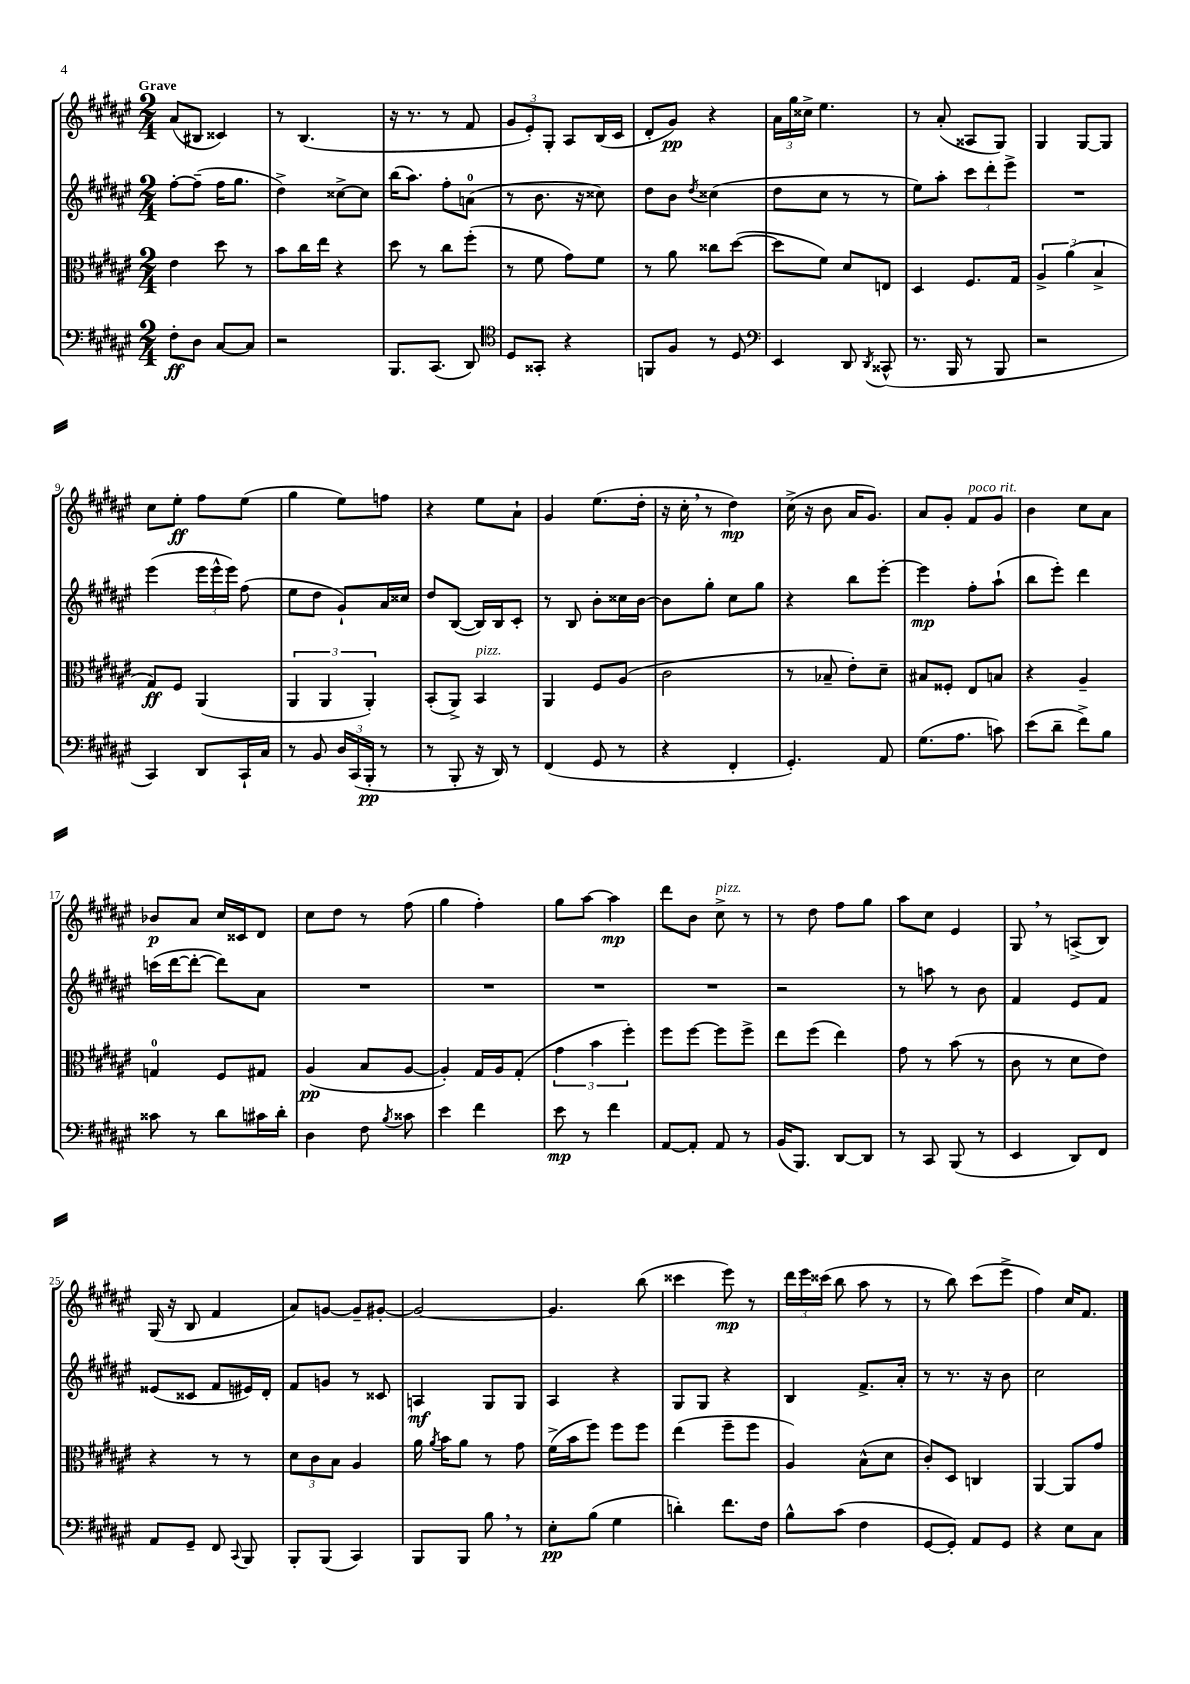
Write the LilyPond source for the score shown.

<<
\new StaffGroup <<
\new Staff = "s0" {
    \clef treble \key fis \major \numericTimeSignature \time 2/4 \tempo "Grave"
    \autoBeamOff ais'8[( bis8] cisis'4) |
    r8 b4.( |
    r16 r8. r8 fis'8 |
    \tuplet 3/2 { gis'8[ eis'8-.) gis8]-. } ais8[ b16( cis'16] |
    dis'8[-. gis'8]\pp) r4 |
    \tuplet 3/2 { ais'16[ gis''16 cisis''16]-> } eis''4. |
    r8 ais'8-.( aisis8[ gis8]) |
    gis4 gis8[~ gis8] |
    cis''8[ eis''8]-.\ff fis''8[ eis''8]( |
    gis''4 eis''8[) f''8] |
    r4 eis''8[ ais'8]-! |
    gis'4 eis''8.[( dis''16]-. |
    r16 cis''16-. \breathe r8 dis''4\mp) |
    cis''16->( r16 b'8 ais'16[ gis'8.]) |
    ais'8[ gis'8]-. fis'8[^\markup { \italic "poco rit." } gis'8] |
    b'4 cis''8[ ais'8] |
    bes'8[\p ais'8] cis''16[ cisis'16 dis'8] |
    cis''8[ dis''8] r8 fis''8( |
    gis''4 fis''4-.) |
    gis''8[ ais''8]~ ais''4\mp |
    dis'''8[ b'8] cis''8->^\markup { \italic "pizz." } r8 |
    r8 dis''8 fis''8[ gis''8] |
    ais''8[ cis''8] eis'4 |
    gis8 \breathe r8 a8[->( b8]) |
    gis16( r16 b8 fis'4 |
    ais'8[) g'8]~ g'8[-- gis'8]~-. |
    gis'2~ |
    gis'4. b''8( |
    cisis'''4 eis'''8\mp) r8 |
    \tuplet 3/2 { dis'''16[ eis'''16 cisis'''16]( } b''8 ais''8 r8 |
    r8 b''8) cis'''8[( eis'''8]-> |
    fis''4) cis''16[ fis'8.] \bar "|." |
}
\new Staff = "s1" {
    \clef treble \key fis \major \numericTimeSignature \time 2/4
    \autoBeamOff fis''8[~-. fis''8]--( fis''16[ gis''8.] |
    dis''4->) cisis''8[~-> cisis''8] |
    b''16[( ais''8.]) fis''8[-. a'8]-0( |
    r8 b'8. r16 cisis''8) |
    dis''8[ b'8] \acciaccatura { dis''8 } cisis''4( |
    dis''8[ cis''8] r8 r8 |
    eis''8[) ais''8]-. \tuplet 3/2 { cis'''8[ dis'''8-. eis'''8]-> } |
    R2 |
    eis'''4( \tuplet 3/2 { eis'''16[ eis'''16-^ eis'''16]) } fis''8( |
    eis''8[ dis''8] gis'8[-!) ais'16 cisis''16] |
    dis''8[ b8]~( b16[) b16 cis'8]-. |
    r8 b8 b'8[-. cisis''16 b'16]~ |
    b'8[ gis''8]-. cis''8[ gis''8] |
    r4 b''8[ eis'''8]~-. |
    eis'''4\mp fis''8[-. ais''8]-!( |
    b''8[ eis'''8]-.) dis'''4 |
    c'''16[( dis'''16~ dis'''8]~-. dis'''8[) ais'8] |
    R2 |
    R2 |
    R2 |
    R2 |
    r2 |
    r8 a''8 r8 b'8 |
    fis'4 eis'8[ fis'8] |
    eisis'8[( cisis'8] fis'8[ eis'16) dis'16]-. |
    fis'8[ g'8] r8 cisis'8 |
    a4\mf gis8[ gis8] |
    ais4 r4 |
    gis8[ gis8] r4 |
    b4 fis'8.[-> ais'16]-. |
    r8 r8. r16 b'8 |
    cis''2 \bar "|." |
}
\new Staff = "s2" {
    \clef alto \key fis \major \numericTimeSignature \time 2/4
    \autoBeamOff eis'4 dis''8 r8 |
    b'8[ cis''16 eis''16] r4 |
    dis''8 r8 cis''8[ fis''8]-.( |
    r8 fis'8 gis'8[) fis'8] |
    r8 ais'8 cisis''8[ dis''8]~( |
    dis''8[ fis'8]) dis'8[ e8] |
    dis4 fis8.[ gis16] |
    \tuplet 3/2 { ais4-> ais'4( b4-> } |
    gis8[\ff) fis8] ais,4( |
    \tuplet 3/2 { ais,4 ais,4 ais,4-.) } |
    b,8[-.( ais,8]->) b,4^\markup { \italic "pizz." } |
    ais,4 fis8[ ais8]( |
    cis'2 |
    r8 bes8-- eis'8[-.) dis'8]-- |
    bis8[ fisis8]-. eis8[ b8] |
    r4 ais4-- |
    g4-0 fis8[ gis8] |
    ais4\pp( b8[ ais8]~ |
    ais4-.) gis16[ ais16 gis8]-.( |
    \tuplet 3/2 { gis'4 b'4 fis''4-.) } |
    fis''8[ fis''8]~ fis''8[ fis''8]-> |
    eis''8[ fis''8]( eis''4) |
    gis'8 r8 b'8( r8 |
    cis'8 r8 dis'8[ eis'8]) |
    r4 r8 r8 |
    \tuplet 3/2 { dis'8[ cis'8 b8] } ais4 |
    ais'16 \acciaccatura { ais'8 } b'16[ ais'8] r8 gis'8 |
    fis'16[->( b'16 fis''8]) fis''8[ fis''8] |
    eis''4( fis''8[-- fis''8] |
    ais4) b8[-^( dis'8] |
    cis'8[-.) dis8] c4 |
    ais,4~ ais,8[ gis'8] \bar "|." |
}
\new Staff = "s3" {
    \clef bass \key fis \major \numericTimeSignature \time 2/4
    \autoBeamOff fis8[-.\ff dis8] cis8[~ cis8] |
    r2 |
    b,,8.[ cis,8.]( dis,8) |
    \clef tenor dis8[ gisis,8]-. r4 |
    f,8[ fis8] r8 dis8 |
    \clef bass eis,4 dis,8 \acciaccatura { dis,8 } cisis,8-^( |
    r8. b,,16 r8 b,,8 |
    r2 |
    cis,4) dis,8[ cis,16-! cis16] |
    r8 b,8 \tuplet 3/2 { dis16[ cis,16( b,,16]-.\pp } r8 |
    r8 b,,8-. r16 dis,16) r8 |
    fis,4( gis,8 r8 |
    r4 fis,4-. |
    gis,4.-.) ais,8 |
    gis8.[( ais8.] c'8) |
    eis'8[( dis'8]-- fis'8[->) b8] |
    cisis'8 r8 dis'8[ cis'16 dis'16]-. |
    dis4 fis8 \acciaccatura { b8 } cisis'8 |
    eis'4 fis'4 |
    eis'8\mp r8 fis'4 |
    ais,8[~ ais,8]-. ais,8 r8 |
    b,16[( b,,8.]) dis,8[~ dis,8] |
    r8 cis,8 b,,8( r8 |
    eis,4 dis,8[) fis,8] |
    ais,8[ gis,8]-- fis,8 \appoggiatura { cis,8 } b,,8 |
    b,,8[-. b,,8]( cis,4) |
    b,,8[ b,,8] b8 \breathe r8 |
    eis8[-.\pp b8]( gis4 |
    d'4-.) fis'8.[ fis16] |
    b8[-^ cis'8]( fis4 |
    gis,8[~ gis,8]-.) ais,8[ gis,8] |
    r4 eis8[ cis8] \bar "|." |
}
>>
>>
